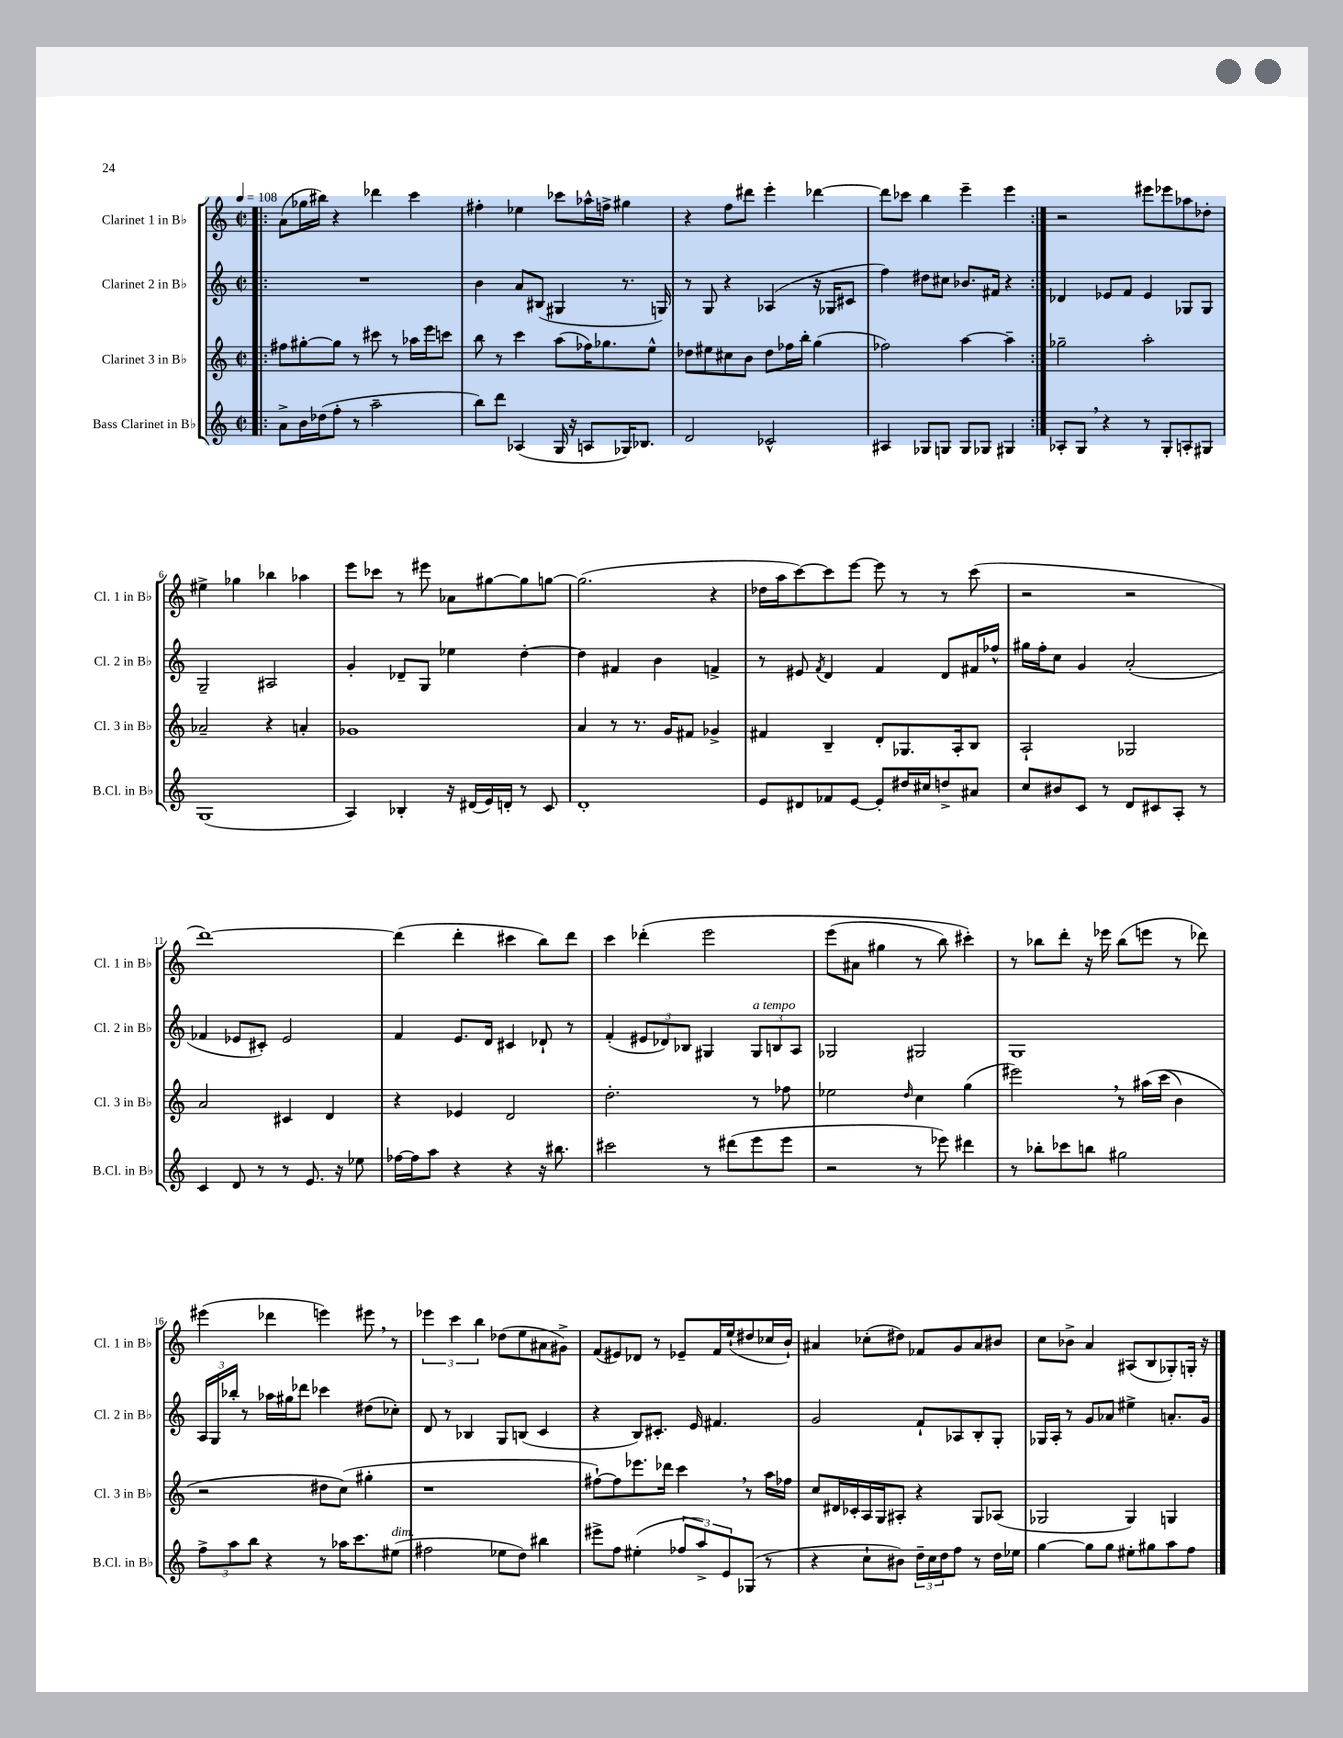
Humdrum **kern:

**kern	**kern	**kern	**kern
*part4	*part3	*part2	*part1
*staff4	*staff3	*staff2	*staff1
*I"Bass Clarinet in B♭	*I"Clarinet 3 in B♭	*I"Clarinet 2 in B♭	*I"Clarinet 1 in B♭
*I'B.Cl. in B♭	*I'Cl. 3 in B♭	*I'Cl. 2 in B♭	*I'Cl. 1 in B♭
*clefG2	*clefG2	*clefG2	*clefG2
*k[]	*k[]	*k[]	*k[]
*M2/2	*M2/2	*M2/2	*M2/2
*met(c|)	*met(c|)	*met(c|)	*met(c|)
*MM108	*MM108	*MM108	*MM108
=1!|:	=1!|:	=1!|:	=1!|:
8a^\L	8ff#X\L	1r	(8a\L
16b\L	[8gg#X'\	.	16gg-X\L
(16dd-X\J	.	.	16bb#X\JJ)
8ff'\J	8gg#\J]	.	4r
8r	8r	.	.
2aa~\	8ccc#X\	.	4ddd-X\
.	8r	.	.
.	16aa-X\LL	.	4ccc\
.	16eee\J	.	.
.	8cccn\J	.	.
=2	=2	=2	=2
8bb\L)	8bb\	4b\	4ff#X'\
8ddd\J	8r	.	.
(4A-X/	4ccc\	8a/L	4ee-X\
.	.	(8B#X/J	.
16G/	(8aa\L	4G#X/	8ccc-X\L
16r	.	.	.
8An/L	16ff-X\K)	.	16aa-X^^\L
.	8.gg-X\	.	16ffn^\JJ
16G-X/K)	.	8.r	4gg#X\
8.B-X/J	.	.	.
.	8ee^^\J	.	.
.	.	16Gn/)	.
=3	=3	=3	=3
2d/	8dd-X\L	8r	4r
.	8ee#X\	8G/	.
.	8cc#X\	4r	8ff\L
.	8b\J	.	8ddd#X\J
2c-X^^/	8dd-\L	(4A-X/	4eee'\
.	16ff-X\L	.	.
.	16bb'\JJ	.	.
.	(4gg\	16r	[4ddd-X\
.	.	16G-X/KL	.
.	.	8c#X/J	.
=4	=4	=4	=4
4A#X/	2ff-X\)	4ff\)	8ddd-\L]
.	.	.	8ccc-X\J
8G-X/L	.	8dd#X\L	4bb\
8Gn/J	.	8cc#X\J	.
8G/L	[4aa\	8.b-X/L	4eee~\
8G-X/J	.	.	.
.	.	16f#X/Jk	.
4G#X/	4aa~\]	4r	4eee\
=5:|!	=5:|!	=5:|!	=5:|!
8A-X'/L	2gg-X~\	4d-X/	2r
8G,/J	.	.	.
4r	.	8e-X/L	.
.	.	8f/J	.
8r	2aa'\	4e-/	8eee#X\L
8G'/L	.	.	8eee-X\
8An'/	.	8G-X/L	8aa-X\
8G#X/J	.	8G-/J	8dd-X'\J
!!LO:LB:g=z
=6	=6	=6	=6
(1G	2a-X~/	2G~/	4ee#X^\
.	.	.	4gg-X\
.	4r	2A#X/	4bb-X\
.	4an'/	.	4aa-X\
=7	=7	=7	=7
4A/)	1g-X	4g'/	8eee\L
.	.	.	8ccc-X\J
4B-X'/	.	8d-X~/L	8r
.	.	8G/J	8eee#X\
16r	.	4ee-X\	8a-X\L
(16d#X/LL	.	.	.
16e/)	.	.	[8gg#X\
16dn'/JJ	.	.	.
8r	.	[4dd'\	8gg#\]
8c/	.	.	[8ggn\J
=8	=8	=8	=8
1d'	4a/	4dd\]	(2.gg\]
.	8r	4f#X/	.
.	8.r	.	.
.	.	4b\	.
.	16g/KL	.	.
.	8f#X/J	.	.
.	4g-X^/	4fn^/	4r
=9	=9	=9	=9
8e/L	4f#X/	8r	16dd-X\LL
.	.	.	16aa\J
8d#X/	.	8e#X/	[8ccc\)
.	.	8qf/	.
8f-X/	4B~/	4d/	8ccc\]
[8e/J	.	.	[8eee\J
8e'/L]	8d'/L	4f/	8eee\]
16dd#X/L	8.G-X/	.	8r
16cc#X/J	.	.	.
8ddn^/	.	8d/L	8r
.	16A'/k	.	.
8a#X/J	8B/J	16f#X/L	(8ccc\
.	.	16ff-X^^/JJ	.
=10	=10	=10	=10
8cc/L	2A`/	16gg#X\LL	2r
.	.	16ff'\J	.
8b#X/	.	8cc\J	.
8c/J	.	4g/	.
8r	.	.	.
8d/L	2G-X/	(2a'/	2r
8c#X/	.	.	.
8A'/J	.	.	.
8r	.	.	.
!!LO:LB:g=z
=11	=11	=11	=11
4c/	2a/	4f-X/	[1ddd)
8d/	.	8e-X/L	.
8r	.	8c#X'/J)	.
8r	4c#X/	2e-/	.
8.e/	.	.	.
.	4d/	.	.
16r	.	.	.
8ee-X\	.	.	.
=12	=12	=12	=12
[16ff-X\LL	4r	4f/	(4ddd\]
16ff-\J]	.	.	.
8aa\J	.	.	.
4r	4e-X/	8.e/L	4ddd'\
.	.	16d/Jk	.
4r	2d/	4c#X/	4ccc#X\
16r	.	8d-X`/	8bb\L)
8.bb#X\	.	.	.
.	.	8r	8ddd\J
=13	=13	=13	=13
2ccc#X\	2.dd'\	(4f'/	4ccc\
.	.	12e#X/L	(4ddd-X'\
.	.	12d-X/)	.
.	.	12B-X/J	.
8r	.	4G#X/	2eee\
(8ddd#X\L	.	.	.
!	!	!LO:TX:a:i:t=a tempo	!
8eee\	8r	12G#/L	.
.	.	12Bn/	.
8eee\J	8ff-X\	.	.
.	.	12A/J	.
=14	=14	=14	=14
2r	2ee-X\	2G-X/	(8eee\L
.	.	.	8a#X\J
.	.	.	4gg#X\
.	16qqdd/	.	.
8r	4cc\	2G#X/	8r
8eee-X\)	.	.	8bb\)
4ddd#X\	(4gg\	.	4ccc#X'\)
=15	=15	=15	=15
8r	2eee#X,\)	1G	8r
8bb-X'\L	.	.	8bb-X\L
8ccc-X\	.	.	8ddd'\J
8bbn\J	.	.	16r
.	.	.	16eee-X\
2gg#X\	8r	.	(8bb-\L
.	(16aa#X\LL	.	8eeen\J
.	(16ccc\JJ	.	.
.	4b\)	.	8r
.	.	.	8ddd-X\)
!!LO:LB:g=z
=16	=16	=16	=16
12ff^\L	2r	24A/LL	(4eee#X\
.	.	24G/	.
12aa\	.	24bb-X'/JJ	.
.	.	8r	.
12bb\J	.	.	.
4r	.	16aa-X\LL	4ddd-X\
.	.	16gg#X\J	.
.	.	8ddd-X\J	.
8r	8dd#X\L	4ccc-X\	4eeen\)
16aa-X\KL	(8cc\J)	.	.
8.ccc\	.	.	.
.	4gg#X'\	(8dd#X\L	8eee#X,\
!LO:TX:a:i:t=dim.	!	!	!
(8ee#X\J	.	8cc-X'\J)	8r
=17	=17	=17	=17
2ff#X\	1r	8d/	6eee-X\
.	.	8r	.
.	.	.	6ccc\
.	.	4B-X/	.
.	.	.	6bb\
8ee-X\L	.	8G/L	(8dd-X\L
8dd\J)	.	(8Bn/J	8ee\
4bb#X\	.	4c/	8a#X\
.	.	.	8g#X^\J)
=18	=18	=18	=18
8eee#X^\L	[8ff#X`\L)	4r	(8f/L
8ff\J	8ff#\]	.	8e#X/)
(4ee#X'\	8.eee-X\	8B/L)	8d-X/J
.	.	8.c#X'/J	8r
.	16ddd-X\Jk	.	.
12ff-X/L	4ccc,\	.	8e-X~/L
.	.	16e/	.
12aa^/)	.	.	.
.	.	4.f#X/	16f/L
12e/	.	.	.
.	.	.	(16ee`/J
(8G-X/J	8r	.	8dd#X/
8r	16aa\LL	.	16cc-X/L
.	16ff-X\JJ	.	16b`/JJ)
=19	=19	=19	=19
4r	8cc/L	2g/	4a#X/
.	16d#X/L	.	.
.	16c-X'/	.	.
8cc`\L	16A/	.	(8cc-X'\L
.	16G/J	.	.
8b#X\J)	8A#X'/J	.	8dd#X\J)
24dd~\LL	4r	8f`/L	8f-X/L
24cc\	.	.	.
24dd\J	.	.	.
8ff\J	.	8A-X/	8g/
8r	8G/L	8B'/	8a#/
16dd\LL	(8A-X/J	8G'/J	8b#X/J
16ee-X\JJ	.	.	.
=20	=20	=20	=20
[4gg\	2G-X/	16G-X/LL	8cc\L
.	.	16A'/JJ	.
.	.	8r	8b-X^\J
8gg\L]	.	8g/L	4a/
8gg\J	.	8a-X/J	.
8ee#X'\L	4G-/)	4ee#X^\	(8A#X/L
8gg#X\	.	.	8B/
8aa\	4Gn/	8.an'/L	8G-X'/)
8ff\J	.	.	16Gn'/Jk
.	.	16g/Jk	16r
==	==	==	==
*-	*-	*-	*-
